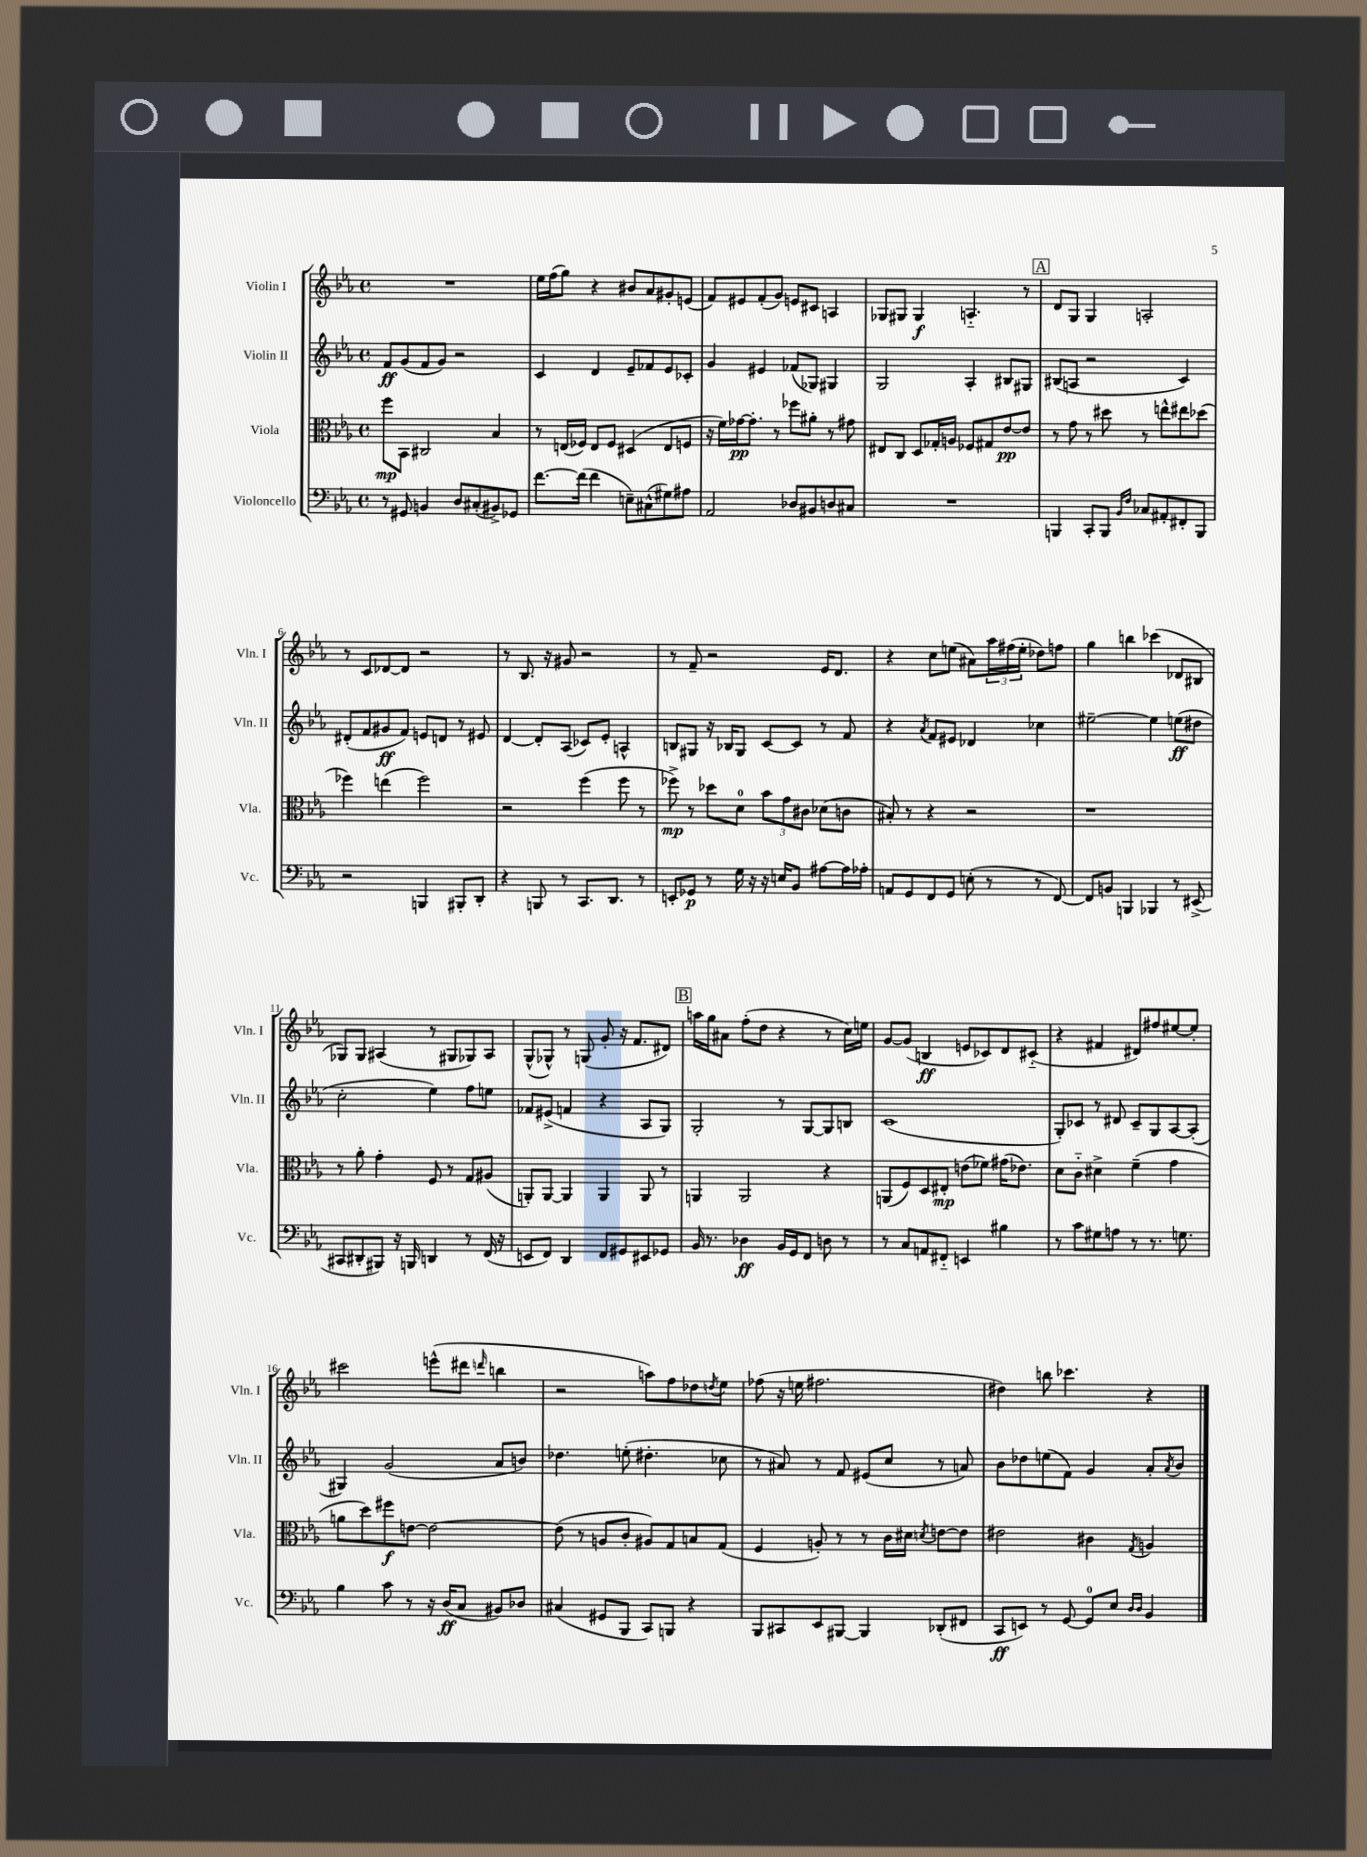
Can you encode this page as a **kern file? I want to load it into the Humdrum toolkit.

**kern	**kern	**kern	**kern
*staff4	*staff3	*staff2	*staff1
*clefF4	*clefC3	*clefG2	*clefG2
*k[b-e-a-]	*k[b-e-a-]	*k[b-e-a-]	*k[b-e-a-]
*M4/4	*M4/4	*M4/4	*M4/4
*met(c)	*met(c)	*met(c)	*met(c)
8r	8ff	8f	1r
8GG#	8BB-	(8g	.
4BB	2C#	8f	.
.	.	8g)	.
8D	.	2r	.
(8C#'	.	.	.
8BB#^)	4B-	.	.
8GG-	.	.	.
=	=	=	=
[8.f	8r	4c	16ee-
.	.	.	(16ff
.	(16E	.	8gg)
(16f]	16F-)	.	.
4f	8E	4d	4r
.	8F-	.	.
8E~)	(4D#	8e-~	8b#
(8C#^^	.	8f-	8a-
8G#)	8E	8e-	8g#'
8A#	8F	8c-'	(8e
=	=	=	=
2AA-	16r	4g	8f)
.	16f)	.	.
.	[16g-	.	8e#
.	8.g-']	.	.
.	.	4e#	(8f'
.	8r	.	8g)
8D-	8ff-	(8f-	8e
8BB#	8a#'	8G-)	8c#
8D	8r	4G#	4A
8C#	8g#	.	.
=	=	=	=
1r	8E#	2G	8G-
.	8C	.	8G#
.	8D	.	4G#
.	16G-'	.	.
.	16A	.	.
.	8F-	4A-'	4.A'~
.	8G#	.	.
.	[8e-	8B#	.
.	8e-]	8G#	8r
=	=	=	=
4BBB	8r	(8B#	8d
.	8g	8A	8G
8CC'	8r	2r	4G
8BBB	8dd#	.	.
16qqBB-	.	.	.
16qqF	.	.	.
8C-	8r	.	2A'
8AA#'	8ee^^	.	.
8FF#'	8ee#	4c)	.
8BBB	(8dd-	.	.
=	=	=	=
2r	4ff-)	(8d#'	8r
.	.	8f	8c
.	(4ee	8g#	[8d-
.	.	8f)	8d-]
4BBB	2ff-)	8e	2r
.	.	8d	.
8BBB#'	.	8r	.
8DD'	.	8e#	.
=	=	=	=
4r	2r	[4d	8r
.	.	.	8.B-
8BBB	.	8d']	.
.	.	.	16r
8r	.	(8A-	8g#
8.CC	(4ff	8c-)	2r
.	.	8e-'	.
8.DD	.	.	.
.	8ff	4A^^	.
8r	8r	.	.
=	=	=	=
8EE'	8ff-^)	8B	8r
8GG-	8r	8G#	8f~
8r	8dd-	16r	2r
.	.	16B-	.
16G	8d	8G#	.
16r	.	.	.
16r	12b-	[8c	.
16E	.	.	.
.	12g	.	.
8BB-	.	8c]	.
.	12c#	.	.
[8A#	(8d-	8r	16e-
.	.	.	8.d
16A#]	8c	8f	.
16A-'	.	.	.
=	=	=	=
8AA	8B#')	4r	4r
8GG	8r	.	.
.	.	8qa-	.
8FF	4r	8f	8cc
8GG	.	8e#	(8ee
(8E'	2r	4d-	8a#)
8r	.	.	24aa-
.	.	.	(24ff#
.	.	.	24ee'
8r	.	4cc-	8dd-)
[8FF)	.	.	8ff
=	=	=	=
8FF]	1r	[2ee#~	4gg
8BB	.	.	.
4BBB	.	.	4bb
4BBB-	.	4ee#]	(4ccc-
8r	.	(8ee	8d-
(8EE#^	.	8dd#	8B#
=	=	=	=
8CC#	8r	2cc'	8G-)
8DD#'	8a-'	.	8G-
8BBB#)	4g'	.	(4A#
16r	.	.	.
16BBB	.	.	.
4DD	8F	4ee-)	8r
.	8r	.	8G#
8r	8G	8ff	8G-)
(16FF	(8A#	8ee	8A#
16r	.	.	.
=	=	=	=
8EE	8AA')	8f-	(8G^^
8FF)	[8AA	(8e#^	8G-^^)
4DD	4AA]	4f	8r
.	.	.	(8G
8FF	4AA	4r	8g'
8GG#	.	.	16r
.	.	.	8.f
8EE#	8AA	8A-	.
8GG-	8r	8G)	8d#)
=	=	=	=
16BB-	4AA	2G'	16aa
8.r	.	.	16gg
.	.	.	8a#
4D-	2AA	.	(8ff'
.	.	.	8dd
16BB-	.	8r	4r
16GG	.	.	.
8FF	.	[8G	.
8D	4r	8G]	8r
8r	.	8B	16cc)
.	.	.	16ee
=	=	=	=
8r	(8AA	(1c	[8g
8C	8F)	.	(8g]
8AA	8D	.	4B
8FF#'~	8E#'	.	.
4EE	(8e	.	8e
.	8f-)	.	8c-)
4B#	(16g#	.	8d
.	8.e-)	.	.
.	.	.	(8c#'~
=	=	=	=
8r	8d	8G')	4r
8c	8c'~	8c-	.
8G#	4d#^	8r	4f#
8A	.	8d#	.
8r	(4f~	8c-~	8d#)
8.r	.	8G	8ff#
.	4g	[8A-	[8ee#
8.G	.	.	.
.	.	(8A-']	8ee#']
=	=	=	=
4B-	8a	4G#)	2ccc#
.	8dd)	.	.
8c	8ff#	(2g	.
8r	[8e	.	.
16r	2e_	.	(8eee^^
(16D	.	.	.
8C	.	.	8ddd#
.	.	.	16qqddd
8BB#)	.	8a-	4bb
8D-	.	8b)	.
=	=	=	=
(4C#	(8e]	4.dd-	2r
.	8r	.	.
8GG#	8A	.	.
8BBB-	8c'	(8ee'	.
8CC)	8A#)	4.dd#'	8aa)
8BBB	8G	.	8ff
4r	8B	.	8dd-
.	.	.	8qdd
.	(8G	8cc-	8ee-
=	=	=	=
8BBB-	4F	8r	(8ff-
8CC#	.	8a#)	16r
.	.	.	16ee
8EE-	8A')	8r	2.ff#
[8BBB#	8r	8f	.
4BBB#]	8r	(8e#	.
.	16c	8cc	.
.	16d#	.	.
.	8qd	.	.
(8DD-'	[8e	8r	.
8FF#	8e]	8a)	.
=	=	=	=
8CC	2e#	8b-	4dd#)
8EE)	.	8dd-	.
8r	.	(8ee	8bb
[8GG	.	8f)	4.ccc-
8GG]	4c#	4g	.
8E-	.	.	.
16qqD	.	.	.
16qqD	8qG	.	.
4BB-	4A	8a-'	4r
.	.	8qa-	.
.	.	8b-	.
==	==	==	==
*-	*-	*-	*-
